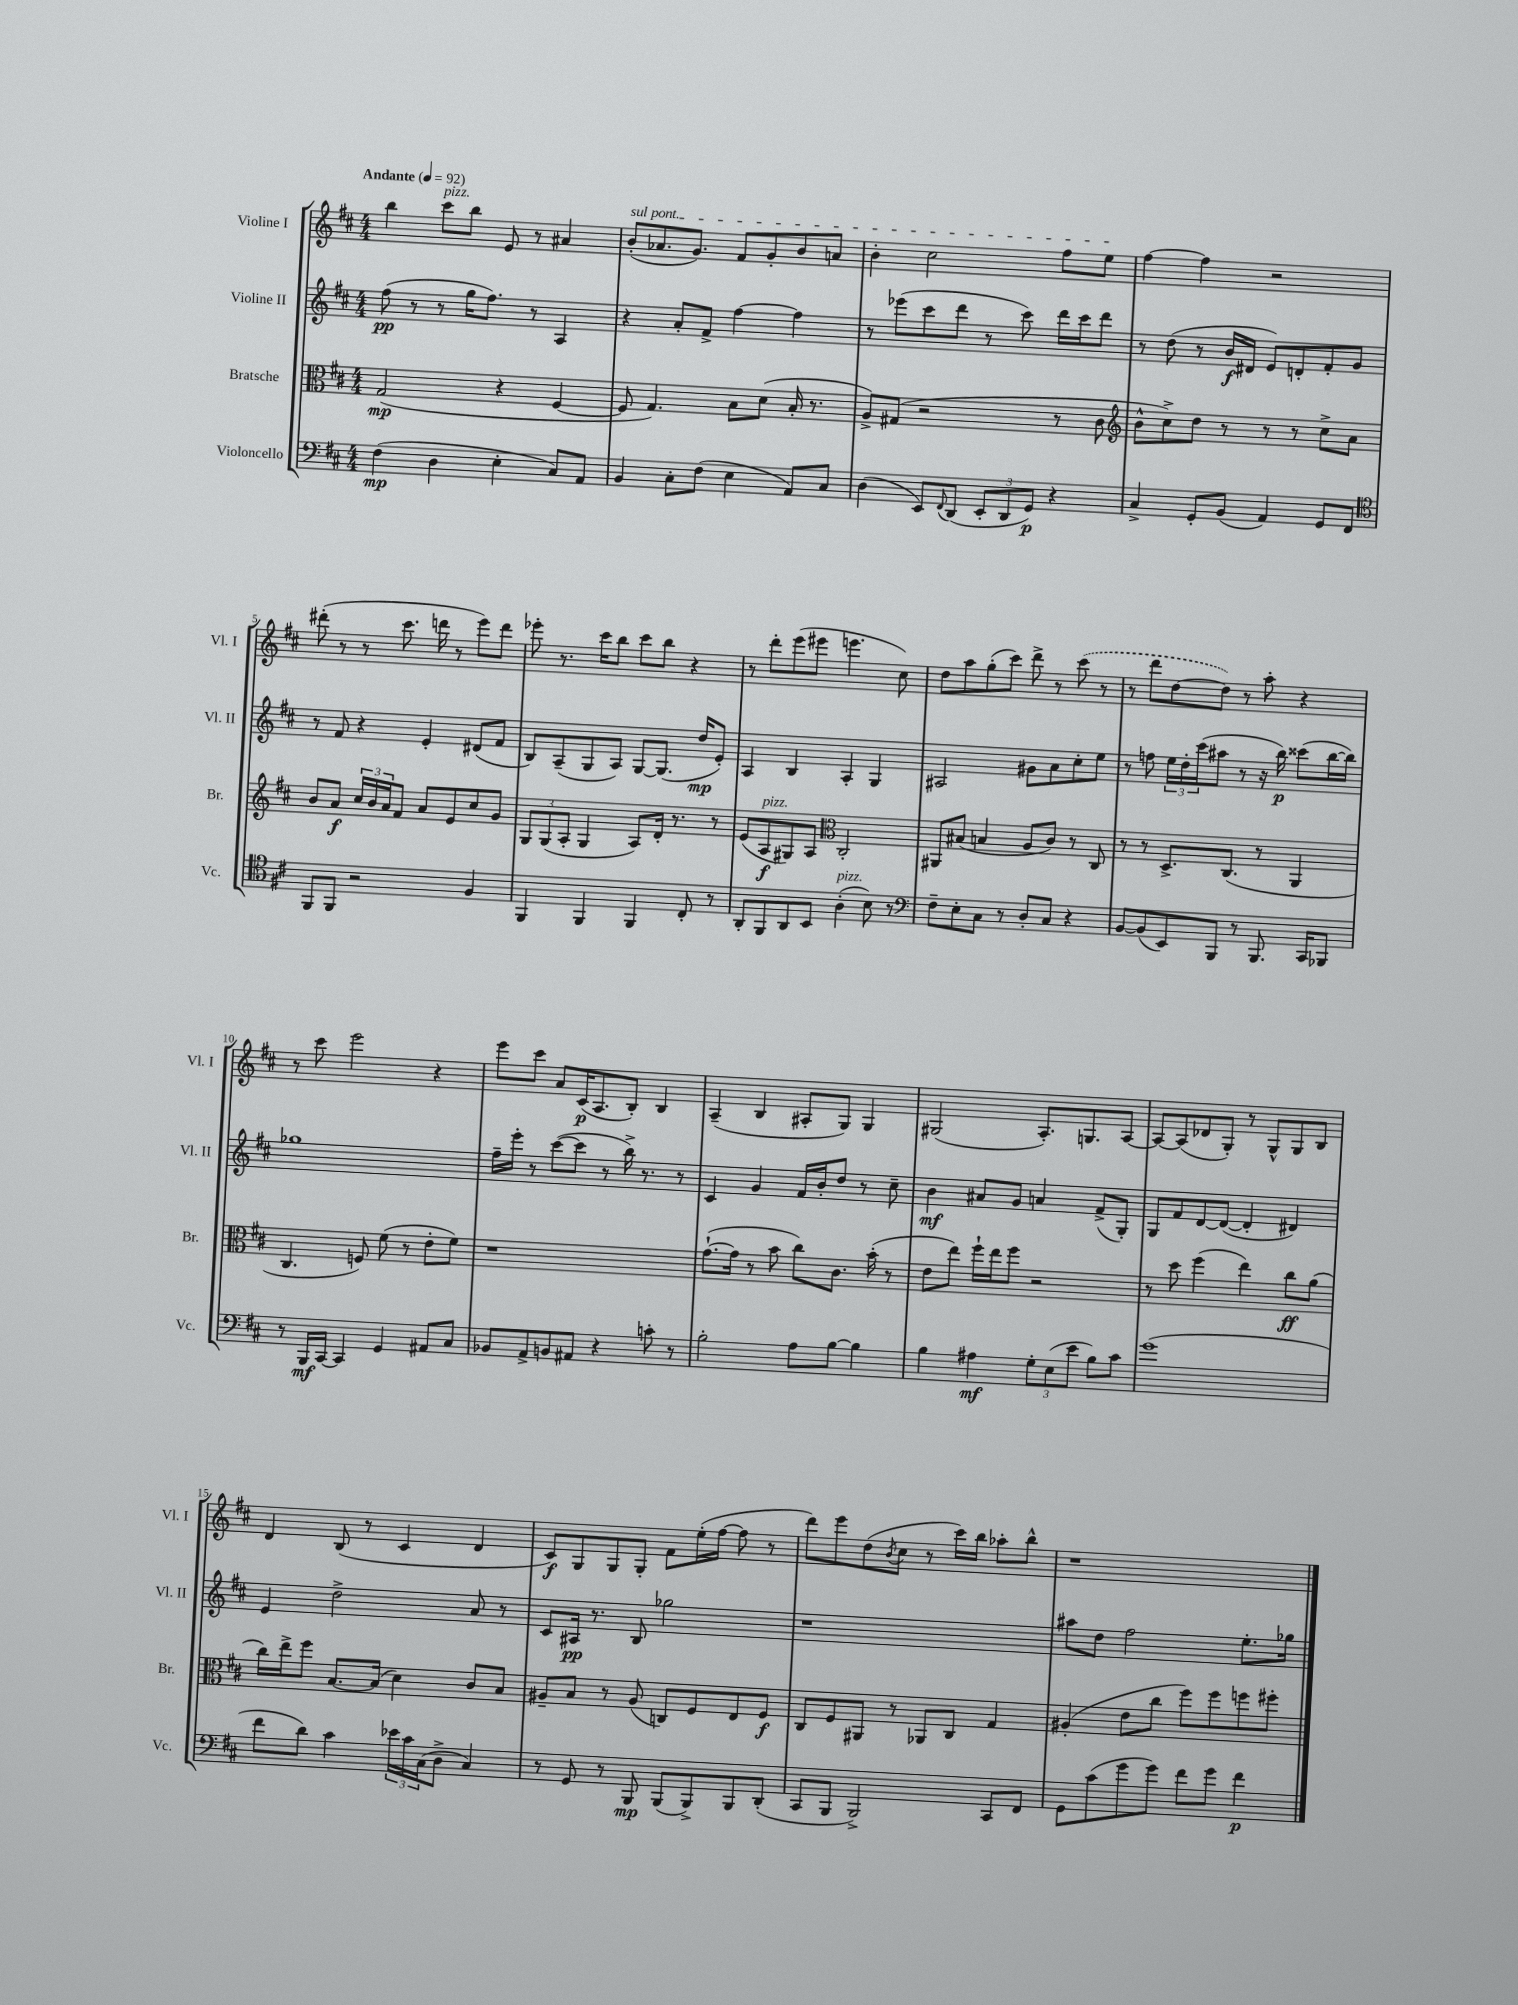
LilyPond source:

<<
\new StaffGroup <<
\new Staff = "s0" \with { instrumentName = "Violine I" shortInstrumentName = "Vl. I" } {
    \clef treble \key d \major \numericTimeSignature \time 4/4 \tempo "Andante" 4 = 92
    b''4 cis'''8^\markup { \italic "pizz." } b''8 e'8 r8 ais'4 |
    \once \override TextSpanner.bound-details.left.text = \markup { \italic "sul pont." } b'8-.\startTextSpan( aes'8. g'8.) fis'8 g'8-. b'8 a'8 |
    b'4-. cis''2 fis''8 e''8\stopTextSpan |
    fis''4~ fis''4 r2 |
    dis'''8-.( r8 r8 cis'''8. d'''16 r8 e'''8) d'''8 |
    ees'''8-. r8. cis'''16 b''8 cis'''8 b''8 r4 |
    r8 d'''8-. e'''8( eis'''8 e'''4. cis''8) |
    d''8 a''8 g''8-.( cis'''8) d'''8-> r8 \once \slurDashed cis'''8( r8 |
    r8 d'''8 d''8~ d''8) r8 a''8-. r4 |
    r8 cis'''8 e'''2 r4 |
    e'''8 cis'''8 a'8 cis'16\p( a8. b8-.) b4 |
    a4--( b4 ais8-. g8) g4 |
    gis2( a8.-.) g8. a8~ |
    a8~ a8( des'8 g8-.) r8 g8-^ g8 b8 |
    d'4 b8( r8 cis'4 d'4 |
    cis'8\f) g8 g8 g8-. fis'8 e''16-.( fis''16~ fis''8 r8 |
    d'''8) e'''8 d''8( \acciaccatura { b'8 } cis''8 r8 cis'''16) b''16 aes''8-. b''8-^ |
    r1 \bar "|." |
}
\new Staff = "s1" \with { instrumentName = "Violine II" shortInstrumentName = "Vl. II" } {
    \clef treble \key d \major \numericTimeSignature \time 4/4
    fis''8\pp( r8 r8 g''16 fis''8.) r8 a4 |
    r4 a'8-. fis'8-> fis''4~ fis''4 |
    r8 ees'''8( cis'''8 d'''8 r8 cis'''8) d'''16 cis'''16 d'''8 |
    r8 d''8( r8 b'16\f dis'16 e'8) d'8-. fis'8-. g'8 |
    r8 fis'8 r4 e'4-. dis'8( fis'8 |
    b8) a8--( g8 a8) g8~ g8.( d''16\mp e'8-.) |
    a4 b4 a4-. g4 |
    ais2 gis'8 a'8 cis''8-. e''8 |
    r8 f''8 \tuplet 3/2 { e''16 d''16-. cis'''16( } ais''8 r8 r16 b''16\p) cisis'''8( b''16~ b''16) |
    ges''1 |
    fis''16-- e'''16-. r8 cis'''8~( cis'''8 r8 b''16->) r8. r8 |
    cis'4 g'4 fis'16 b'16-. d''8 r8 cis''8-- |
    b'4\mf ais'8 g'8 a'4 fis'8->( g8-.) |
    g8 fis'8 d'8~ d'8~( d'4-. dis'4) |
    e'4 d''2-> a'8 r8 |
    cis'8 ais16\pp r8. b8 ges''2 |
    r1 |
    ais''8 d''8 fis''2 e''8.-. ges''16 \bar "|." |
}
\new Staff = "s2" \with { instrumentName = "Bratsche" shortInstrumentName = "Br." } {
    \clef alto \key d \major \numericTimeSignature \time 4/4
    g2\mp( r4 fis4~ |
    fis8 g4.) b8 d'8( b16-. r8. |
    a8->) gis8( r2 r8 cis'8 |
    \clef treble b'8-^ cis''8->) d''8 r8 r8 r8 cis''8-> a'8 |
    b'8 a'8\f \tuplet 3/2 { cis''16 b'16 a'16 } fis'8 a'8 e'8 cis''8 g'8 |
    \tuplet 3/2 { g8 g8( a8-. } g4 a8) d'16-. r8. r8 |
    e'8( a8\f^\markup { \italic "pizz." } gis8) a8 \clef alto cis2-. |
    ais,8 bis8( b4 a8 cis'8) r8 cis8 |
    r8 r8 d8.-> cis8.( r8 a,4 |
    cis4. f8) fis'8( r8 e'8-. fis'8) |
    r1 |
    g'8.~-!( g'16 r8 b'8 cis''8) cis'8. b'16-.( r8 |
    e'8 e''8) fis''16-! e''16 fis''8 r2 |
    r8 d''8 fis''4( e''4) cis''8\ff a'8( |
    cis''16) e''16-> fis''8 b8.~ b16( d'4) cis'8 b8 |
    ais8-- b8 r8 ais8( c8) fis8 e8 fis8\f |
    cis8 fis8 ais,8 r8 aes,8 cis8 g4 |
    ais4-.( e'8 cis''8 fis''8) fis''8 f''8 fis''8-. \bar "|." |
}
\new Staff = "s3" \with { instrumentName = "Violoncello" shortInstrumentName = "Vc." } {
    \clef bass \key d \major \numericTimeSignature \time 4/4
    fis4\mp( d4 e4-. cis8) a,8 |
    b,4 cis8-. fis8( e4 a,8) cis8 |
    d4( e,8) \appoggiatura { fis,8 } d,8( \tuplet 3/2 { e,8-. d,8 g,8\p) } r4 |
    cis4-> g,8-. b,8( a,4) g,8 fis,8 |
    \clef tenor fis,8 fis,8 r2 fis4 |
    fis,4 fis,4 fis,4 cis8-. r8 |
    a,8-. fis,8 a,8 b,8 a4-.^\markup { \italic "pizz." }( b8) r8 |
    \clef bass fis8-- e8-. cis8 r8 d8-. cis8 r4 |
    b,8~ b,8( e,8) b,,8 r8 b,,8. cis,16 bes,,8 |
    r8 b,,16\mf cis,16~ cis,4 g,4 ais,8 cis8 |
    bes,8 a,8-> b,8 ais,8 r4 c'8-. r8 |
    b2-. a8 b8~ b4 |
    b4 ais4\mf \tuplet 3/2 { g8-. e8( e'8 } b8) cis'8 |
    g'1( |
    fis'8 d'8) cis'4 \tuplet 3/2 { ees'16 cis'16 cis16( } d8-> cis4) |
    r8 g,8 r8 b,,8\mp b,,8( b,,8->) b,,8 d,8-.( |
    cis,8 b,,8 b,,2->) cis,8 fis,8 |
    g,8 cis'8( g'8 g'8) fis'8 g'8 fis'4\p \bar "|." |
}
>>
>>
